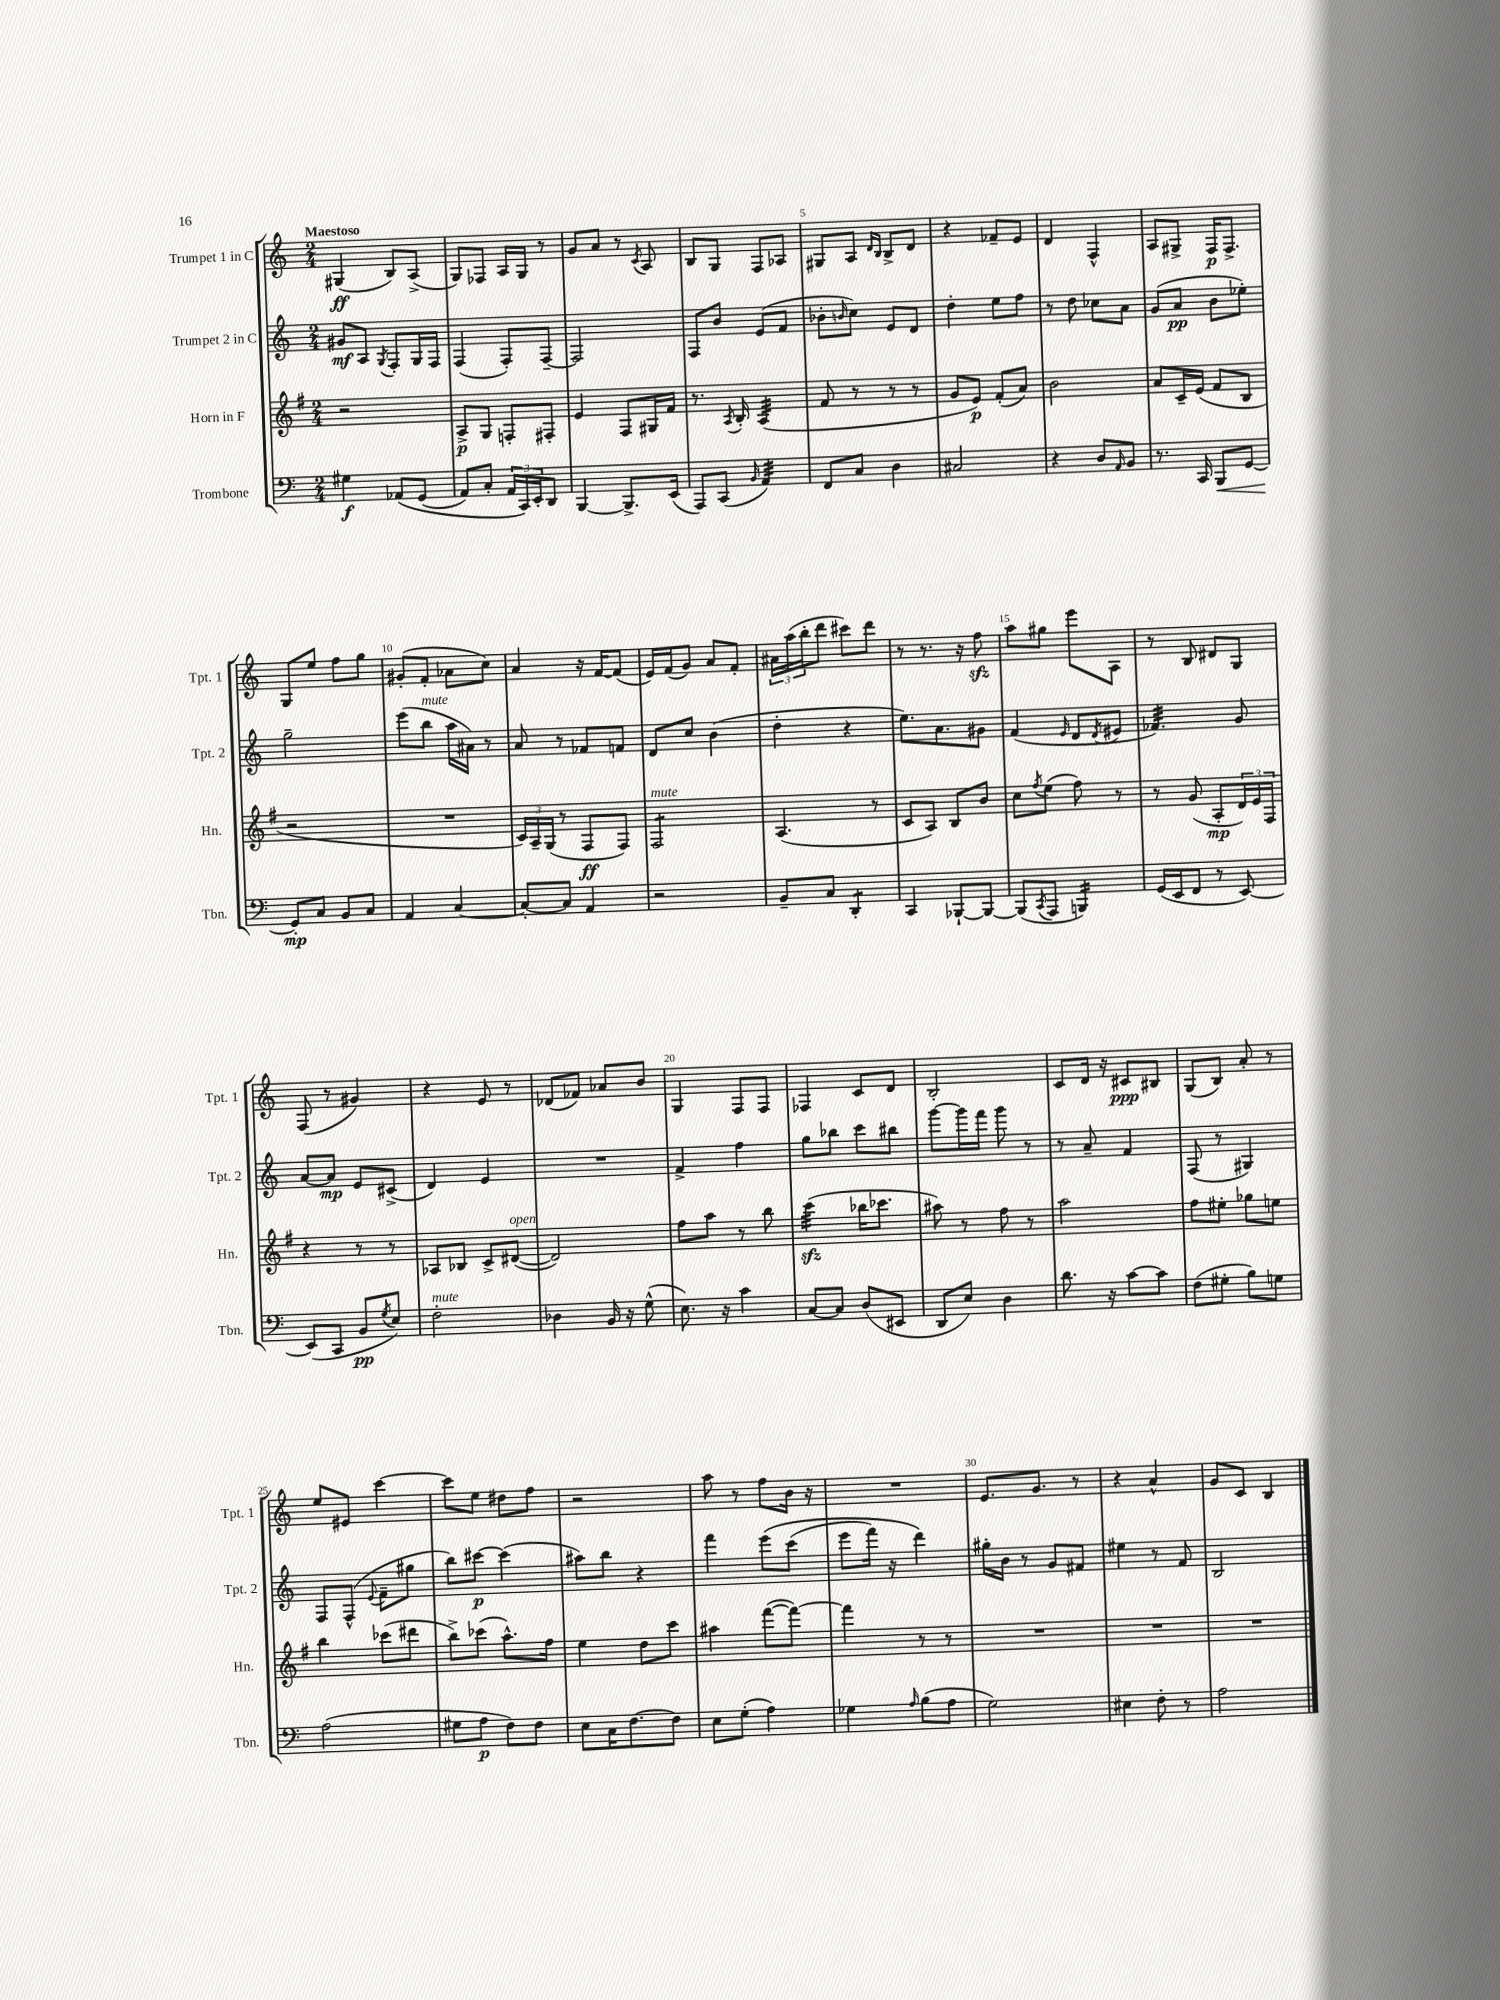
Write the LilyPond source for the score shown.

<<
\new StaffGroup <<
\new Staff = "s0" \with { instrumentName = "Trumpet 1 in C" shortInstrumentName = "Tpt. 1" } {
    \clef treble \key c \major \numericTimeSignature \time 2/4 \tempo "Maestoso"
    gis4\ff( b8) a8->( |
    g8) fes8 a16 g16 r8 |
    g'8 a'8 r8 \acciaccatura { c'8 } a8 |
    b8 g8 f8 aes8 |
    gis8 a8 \grace { d'16 b16 } b8-> d'8 |
    r4 fes'8-- e'8 |
    d'4 f4-^ |
    a8 gis8-> f16\p f8.-> |
    g8 e''8 f''8 g''8 |
    gis'8-.( f'8-. aes'8 c''8) |
    a'4 r16 f'16~ f'8( |
    e'16) f'16( g'8) a'8 f'8-. |
    \tuplet 3/2 { ais'16 a''16( b''16-. } d'''8 cis'''8) d'''8 |
    r8 r8. r16 f''8\sfz |
    a''8 gis''8 e'''8 a8 |
    r8 b8 dis'8 g8 |
    f8( r8 gis'4) |
    r4 e'8 r8 |
    des'8( fes'8) aes'8 b'8 |
    g4 f8 f8 |
    fes4 c'8 d'8 |
    b2-. |
    c'8 d'16 r16 cis'8\ppp bis8 |
    g8( b8) a'8-. r8 |
    e''8 eis'8 c'''4~ |
    c'''8 e''8 dis''8 f''8 |
    r2 |
    a''8 r8 f''8 b'16 r16 |
    R2 |
    e'8. g'8. r8 |
    r4 a'4-^ |
    g'8 c'8 b4 \bar "|." |
}
\new Staff = "s1" \with { instrumentName = "Trumpet 2 in C" shortInstrumentName = "Tpt. 2" } {
    \clef treble \key c \major \numericTimeSignature \time 2/4
    gis'8\mf a8 \acciaccatura { g8 } f8-. g16 f16 |
    f4( f8-.) f8~-- |
    f2 |
    f8 b'8 e'8( f'8 |
    bes'8-. \grace { b'16 } c''8) e'8 d'8 |
    d''4-. e''8 f''8 |
    r8 d''8 ces''8 a'8 |
    g'8( a'8\pp b'8 ees''8-.) |
    g''2-- |
    e'''8( b''8^\markup { \italic "mute" } a''16 ais'16) r8 |
    a'8 r8 fes'8 f'8 |
    d'8 c''8 b'4( |
    d''4-. r4 |
    e''8.) a'8. gis'8 |
    f'4( \grace { e'16 } d'8 \acciaccatura { d'8 } eis'8 |
    fes'4.:32) g'8 |
    a'8~ a'8\mp e'8 cis'8->( |
    d'4) e'4 |
    R2 |
    f'4-> f''4 |
    g''8 bes''8 c'''8 bis''8 |
    g'''8~ g'''16 f'''16 g'''8 r8 |
    r8 a'8-- f'4 |
    f8( r8 gis4) |
    f8 f8-^( \appoggiatura { e'8 } f'8-- gis''8 |
    b''8) cis'''8~\p cis'''4( |
    ais''8) b''8 r4 |
    f'''4 e'''8\( c'''8( |
    e'''8 f'''16) r16 d'''4\) |
    gis''16-. b'16 r8 g'8 fis'8 |
    eis''4 r8 f'8 |
    b2 \bar "|." |
}
\new Staff = "s2" \with { instrumentName = "Horn in F" shortInstrumentName = "Hn." } {
    \clef treble \key g \major \numericTimeSignature \time 2/4
    r2 |
    a8->\p g8 f8-. fis8-. |
    e'4 fis8 gis16 fis'16 |
    r8. \acciaccatura { a8 } b16-. a4:32( |
    fis'8 r8 r8 r8 |
    g'8 e'8\p) fis'8-.( a'8) |
    b'2 |
    a'8 c'16-- e'16( fis'8 b8 |
    r2 |
    R2 |
    \tuplet 3/2 { c'16) a16-- g16( } r8 fis8\ff fis8) |
    fis2:8^\markup { \italic "mute" } |
    a4.( r8 |
    c'8 a8) b8 b'8 |
    c''8 \acciaccatura { fis''8 } e''8( fis''8) r8 |
    r8 g'8( a8-.\mp \tuplet 3/2 { d'16) e'16 fis16 } |
    r4 r8 r8 |
    aes8 bes8 c'8-> dis'8~^\markup { \italic "open" }( |
    dis'2) |
    fis''8 a''8 r8 b''8 |
    c'''4:32\sfz( bes''16 ces'''8. |
    ais''8) r8 fis''8 r8 |
    a''2 |
    fis''8 eis''8-. ges''8 e''8 |
    b''4 ces'''8( dis'''8 |
    b''8->) ces'''8( a''8.-^) fis''16 |
    e''4 d''8 c'''8 |
    ais''4 fis'''8~( fis'''8~) |
    fis'''4 r8 r8 |
    R2 |
    R2 |
    R2 \bar "|." |
}
\new Staff = "s3" \with { instrumentName = "Trombone" shortInstrumentName = "Tbn." } {
    \clef bass \key c \major \numericTimeSignature \time 2/4
    gis4\f aes,8\( g,8( |
    a,8) c8-. \tuplet 3/2 { a,16 c,16\) e,16-. } d,8 |
    b,,4~ b,,8.-> e,16( |
    a,,8) c,8( \grace { b,16 } a,4:32) |
    f,8 c8 d4 |
    cis2 |
    r4 d8 \grace { a,16 } b,8 |
    r8. c,16 b,,8\< g,8~ |
    g,8-.\mp\! c8 b,8 c8 |
    a,4 c4~ |
    c8~-. c8 a,4 |
    r2 |
    b,8-- c8 d,4:8-. |
    c,4 bes,,8~-! bes,,8~ |
    bes,,8( \acciaccatura { c,8 } a,,8 b,,4:16) |
    g,16( e,16 f,8 r8 e,8~) |
    e,8( c,8 b,8\pp \acciaccatura { g8 } e8) |
    f2-.^\markup { \italic "mute" } |
    des4 b,16 r16 g8-^( |
    e8.) r16 c'4 |
    c8~ c8 d8( eis,8 |
    d,8 e8) d4 |
    d'8. r16 c'8~ c'8 |
    f8( gis8-. b8) g8 |
    a2( |
    gis8 a8\p f8) f8 |
    e8 c16 f8.~ f8 |
    e8 g8-.( a4) |
    ges4 \grace { a16 } b8( a8 |
    g2) |
    eis4 f8-. r8 |
    a2 \bar "|." |
}
>>
>>
\layout { \context { \Score \override BarNumber.break-visibility = ##(#f #t #t) barNumberVisibility = #(every-nth-bar-number-visible 5) } }
